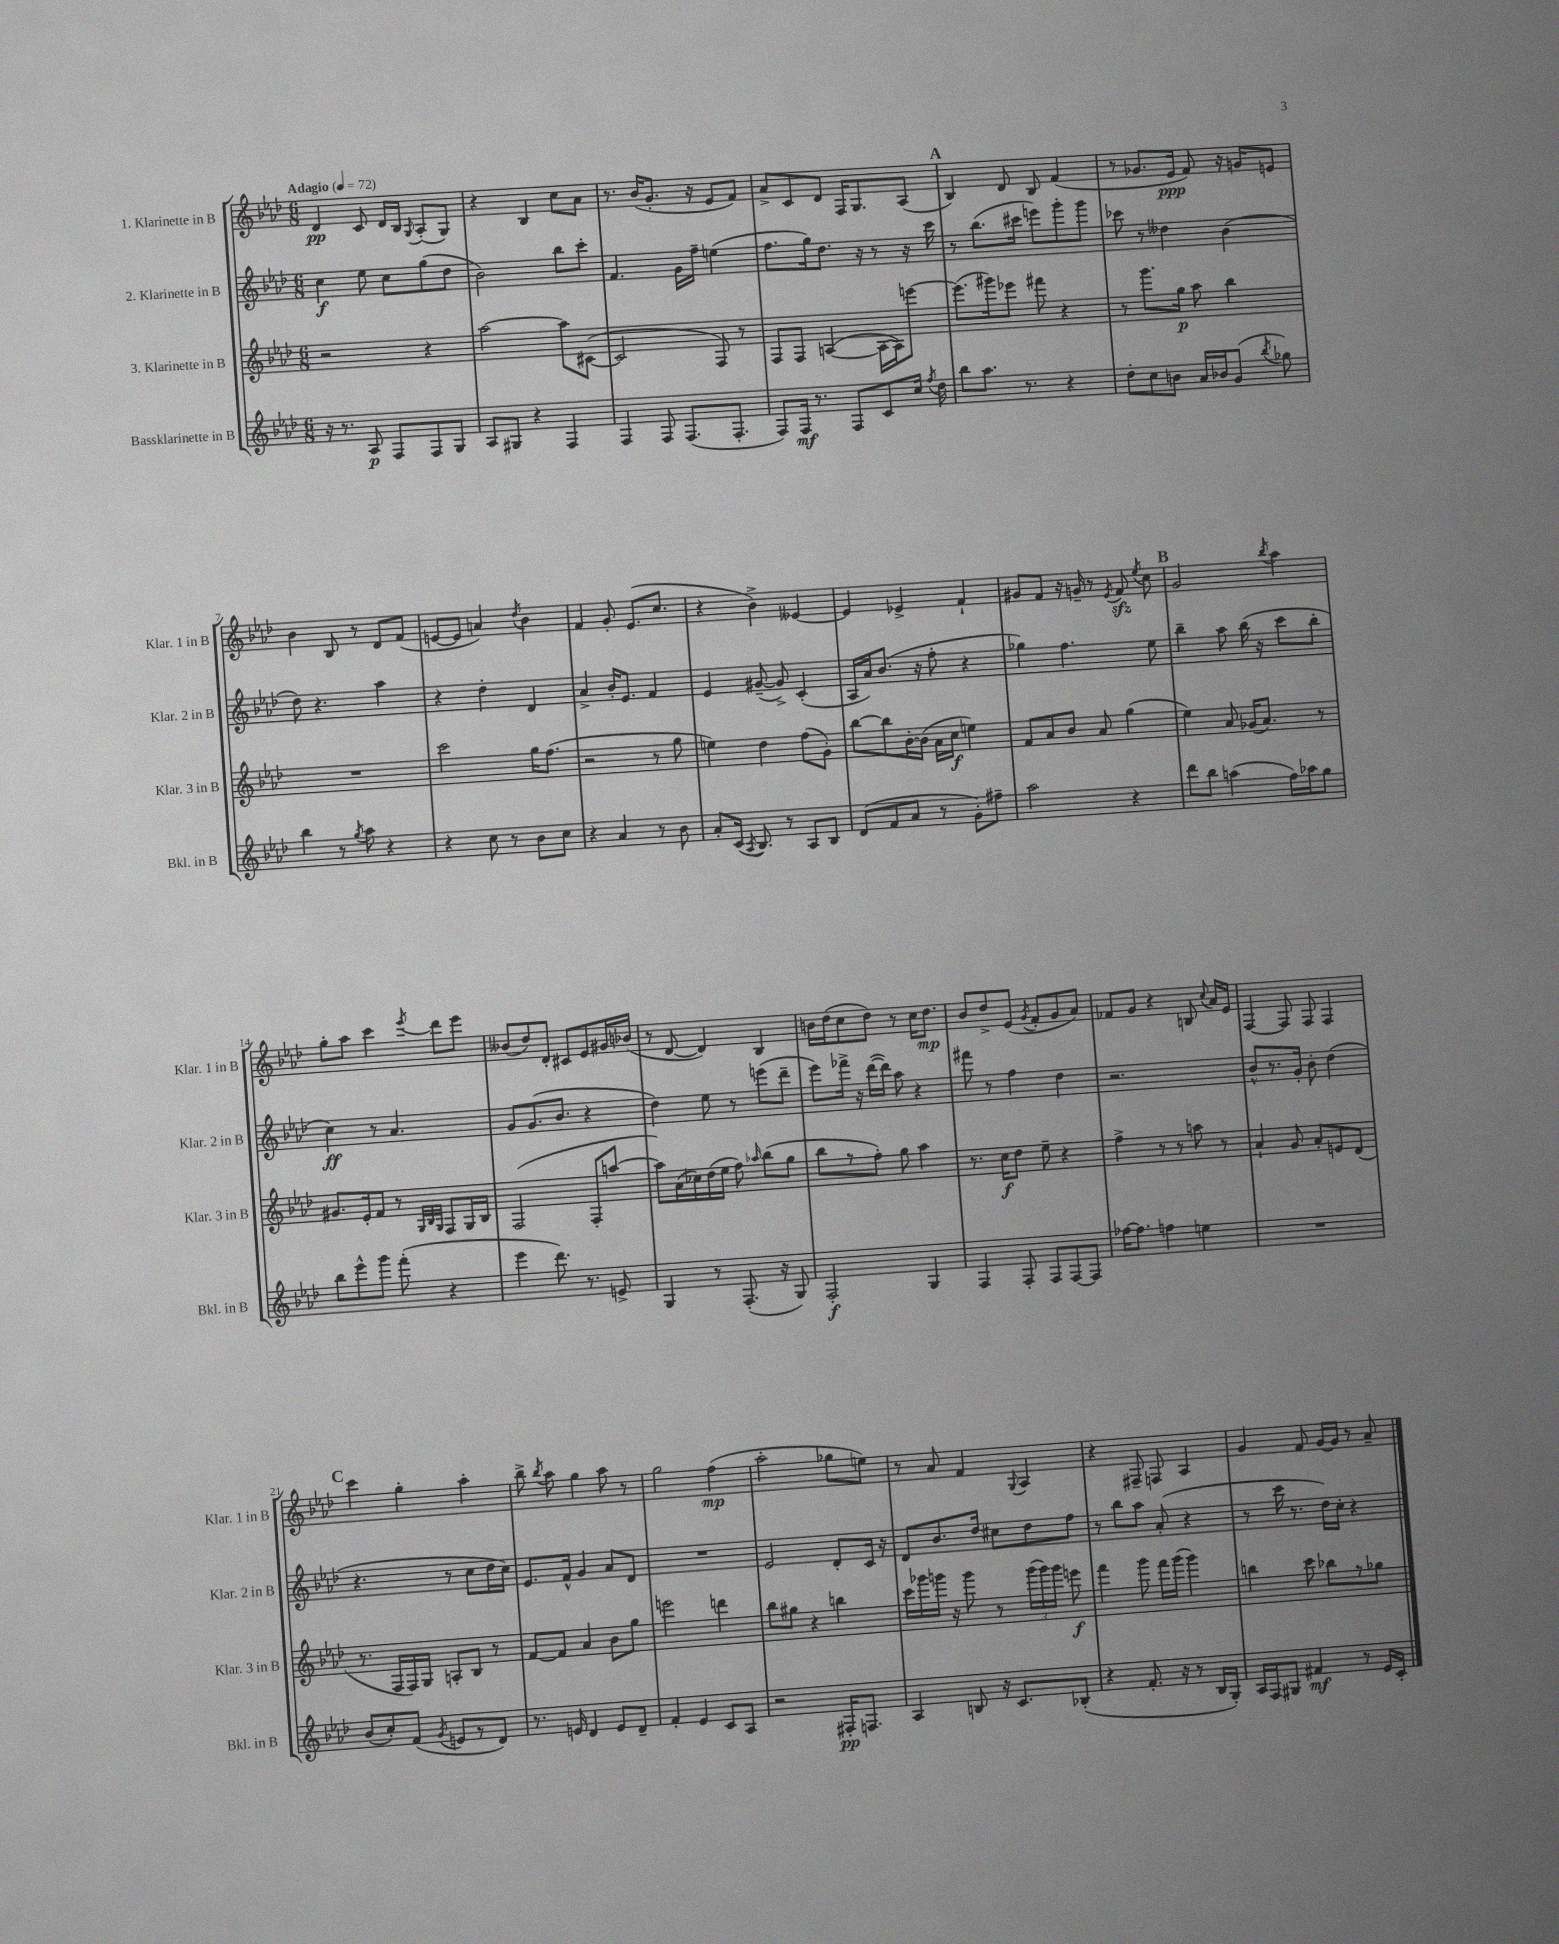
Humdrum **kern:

**kern	**kern	**kern	**kern
*staff4	*staff3	*staff2	*staff1
*clefG2	*clefG2	*clefG2	*clefG2
*k[b-e-a-d-]	*k[b-e-a-d-]	*k[b-e-a-d-]	*k[b-e-a-d-]
*M6/8	*M6/8	*M6/8	*M6/8
*MM72	*MM72	*MM72	*MM72
16r	2r	4cc\	4d-/
8.r	.	.	.
8A-/	.	8ee-\	8c/
8F/L	.	8cc\L	16d-/LL
.	.	.	16B-/JJ
.	.	.	8qqG/
8F/	4r	(8gg\	(8A-'/L
8G/J	.	8dd-\J	8G/J)
=	=	=	=
8A-/L	[2aa-\	2b-\)	4r
8G#/J	.	.	.
4r	.	.	4B-/
4F/	8aa-\]L	8bb-\L	8cc\L
.	([8c#\J	8ccc'\J	8a-\J
=	=	=	=
4F/	2c#/]	4.f/	8.r
.	.	.	(16b-/LK
8F/	.	.	8.g'/J
(8.F/L	.	16g\LL	.
.	.	16ff~\JJ	16r
.	8F/)	(4ee\	8e-/L
8.F'/J	.	.	.
.	8r	.	8f/J)
=	=	=	=
8F/L)	8F/L	8.ff\L	8a-^/L
16F/Jk	8F/J	.	8c/
8.r	.	16gg\k)	.
.	([4A/	8.dd-\J	8d-/J
8F/L	.	.	16F/LK
.	.	16r	8.G/
8c/	16A\_LL	8r	.
.	16A\]J)	.	.
16cc/Jk	[8eee\J	16r	(8A-/J
8qff/	.	.	.
16dd-\	.	16ccc\	.
=	=	=	=
8bb-\L	(8.eee\]L	8r	4B-/)
8.aa-\J	.	(8.bb-\L	.
.	16ggg#\k)	.	.
.	8eee-\J	.	8d-/
8.r	.	16ccc#\Jk	.
.	8fff#\	8eee\L)	8B-/
4r	4r	8ggg'\	(4f/
.	.	8ggg\J	.
=	=	=	=
8dd-'\L	8r	8ccc-\	8r
8cc\	8.ggg\L	8r	8.g-/L
8b\J	.	4dd--\	.
.	16gg\Jk	.	16e-/Jk
16a-/LL	8aa-\	.	8f/)
16b-/J	.	.	.
(8g/J	4bb-\	(4b-\	16r
.	.	.	16g/LK
8qbb-/	.	.	.
8gg-\)	.	.	8e/J
=	=	=	=
4bb-\	2.r	8dd-\)	4b-\
.	.	4.r	.
8r	.	.	8B-/
8qgg/	.	.	.
8aa-\	.	.	8r
4r	.	4aa-\	8d-/L
.	.	.	(8f/J
=	=	=	=
4r	2ccc\	4r	[8e/L
.	.	.	8e/]J
8cc\	.	4dd-'\	4a/)
8r	.	.	.
.	.	.	8qdd-/
8b-\L	16gg\LK	4d-/	4b-\
.	(8.ff\J	.	.
8cc\J	.	.	.
=	=	=	=
4r	2r	4a-^/	4f/
4a-/	.	16b-'/LK	8g'/
.	.	8.e-/J	.
.	.	.	(8.e-/L
8r	8r	4f/	.
.	.	.	8.cc/J
8b-\	8gg\	.	.
=	=	=	=
8a-'/L	4ee\)	4e-/	4r
(16c/Jk	.	.	.
8qA-/	.	.	.
8.B-/)	.	.	.
.	4dd-\	([8g#~/	4b-^\)
8r	.	8g#^/])	.
8A-/L	(8ff\L	(4c'/	[4e--/
8B-/J	8g'\J)	.	.
=	=	=	=
(8d-/L	[8bb-\L	16A-/LL	4e--/]
.	.	16a-/J)	.
8f/	8bb-\]	(8.b-/J	.
8a-/J	[16b-'\L	.	4e-^/
.	(16b-\]JJ	16r	.
8r	16a-\LL	8ff'\	.
.	16cc\JJ	.	.
8g'\L)	4ee\)	4r	4f`/
8ff#~\J	.	.	.
=	=	=	=
2aa-\	8f/L	4gg-\)	8g#/L
.	8a-/	.	8f/J
.	8b-/J	4.ff\	16r
.	.	.	16g~/
.	8a-/	.	8r
.	.	.	8qe-/
4r	(4gg\	.	8f/
.	.	.	8qee-/
.	.	8ee-\	8cc\
=	=	=	=
8ddd-\L	4ee-\)	4bb-~\	2g/
8bb-\J	.	.	.
(4aa\	8a-/	8aa-\	.
.	(16g-/LK	(16bb-\	.
.	8.a-/J)	16r	.
.	.	.	8qbb-/
16ff\LL)	.	8ccc\L	4aa-\
16aa-\J	.	.	.
8gg\J	8r	8bb-'\J	.
=	=	=	=
8bb-\L	8.g#/L	4cc\)	8gg'\L
8eee-^^\	.	.	8aa-\J
.	16e-'/k	.	.
8ggg\J	8f/J	8r	4ccc\
(8fff'\	8r	4.a-/	.
.	32qqG/LLL	.	.
.	32qqB-/	.	.
.	32qqG/JJJ	.	8qeee-/
4r	8F/L	.	8ddd-\L
.	16G/L	.	8eee-\J
.	16B-/JJ	.	.
=	=	=	=
4eee-\	(2F/	8g/L	(8b--/L
.	.	(8.g/	8dd-/)
8.ddd-\)	.	.	8d-'/J
.	.	8.b-/J	.
.	.	.	8c#/L
8.r	.	.	.
.	8F'/L	4r	8e-/
8e^/	[8aa/J	.	16g#/L
.	.	.	(16b-/JJ
=	=	=	=
4G/	8aa\]L)	4dd-\)	8r
.	(16a-\L	.	[8d-/
.	16cc-\)	.	.
8r	(16dd-\	8ee-\	4d-/])
.	16ee-\JJ	.	.
(8.F'/	8ff\)	8r	.
.	16qqaa-/	.	.
.	(8bb-\L	(8eee\L	4B-/
16r	.	.	.
8G/)	8gg\J	8ddd-~\J	.
=	=	=	=
2F'/	8bb-\L	8eee-\L)	16b\LL
.	.	.	(16dd-\J
.	8r	16fff-^\Jk	8cc\
.	.	16r	.
.	8ff'\J)	([16ddd-\LL	8dd-\J)
.	.	16ddd-\]JJ)	.
.	8gg\	8aa-\	8r
4G/	4aa-\	4r	16cc\LK
.	.	.	8.dd-\J
=	=	=	=
4F/	8.r	8fff#\	8b-/L
.	.	8r	8dd-^/
.	16cc\LK	.	.
8F'/	8dd-\J	4ff\	(8e-/J
.	.	.	8qg/
8F/L	8ee-~\	.	8f'/L
[8F/	4r	4dd-\	8g/
8F/]J	.	.	8a-/J)
=	=	=	=
[16ff-\LK	4ff^\	2.r	8f-/L
8.ff-\]J	.	.	.
.	.	.	8g/J
4ff\	8r	.	4r
.	8r	.	.
4ee\	8aa\	.	8B/
.	.	.	8qqcc/
.	8r	.	16a-/LL
.	.	.	16e-/JJ
=	=	=	=
2.r	4a-`/	8b-^^/L	[4F/
.	.	8.r	.
.	8g/	.	8F/]
.	.	16g'/Jk	.
.	8a-'/L	8b-'\	8F/
.	8e/	(4dd-\	4F/
.	(8d-/J	.	.
=	=	=	=
(8b-/L	8.r	4.r	4ccc\
8cc'/)	.	.	.
.	16F/LL	.	.
(8f/J	16F/)	.	4gg'\
.	16G/JJ	.	.
8qg/	.	.	.
8e/L	8A'/L	8r	.
8r	8B-/J	8cc\L	4aa-'\
8d-/J)	8r	16dd-\L	.
.	.	16cc\JJ)	.
=	=	=	=
8.r	[8f/L	8.e-/L	8bb-^\
.	.	.	8qbb-/
.	8f/]J	.	8aa-\
16e/	.	16f^^/Jk	.
4d-/	4a-/	4g/	4gg\
8e/L	8b-\L	8a-/L	8aa-\
8d-~/J	8gg\J	8d-/J	8r
=	=	=	=
4f'/	2eee\	2.r	2gg\
4e-/	.	.	.
8c/L	4ddd\	.	(4ff\
8A-/J	.	.	.
=	=	=	=
2r	8bb-\L	2e-/	2aa-'\
.	8gg#\J	.	.
.	4r	.	.
16F#'/LK	4bb\	8d-'/L	8gg-\L
8.F/J	.	.	.
.	.	16c/Jk	8ee\J)
.	.	16r	.
=	=	=	=
4A-/	16ccc\LL	8d-/L	8r
.	16ggg-\	.	.
.	16ggg\JJ	8.b-/	8a-/
.	16r	.	.
8B/	8ggg\	.	4f/
.	.	16dd-/Jk	.
16r	8r	8cc#\L	.
8.c/L	.	.	.
.	.	.	8qqG/
.	(24ggg\LL	8dd-\	4A-/
.	24ggg\)	.	.
.	24ggg\JJ	.	.
(8B-'/J	8eee\	8ff\J	.
=	=	=	=
4r	4fff\	8r	4r
.	.	8bb-\L	.
8.f'/	8ggg\	8aa-\J	8F#~/
.	16fff\LL	(8a-'/	8F/
16r	(16ggg\JJ	.	.
8r	4ggg\)	4r	4A-/
16B-/LL	.	.	.
16G'/JJ)	.	.	.
=	=	=	=
16A-/LL	4bb\	8r	4g/
16F/J	.	.	.
8G#/J	.	16ccc\	.
.	.	8.r	.
4f#/	8ccc\	.	8f/
.	8bb-\L	16dd-\LL)	[16g/LL
.	.	16cc'\JJ	16g/]JJ
8r	8r	4r	8r
16e-/LL	8gg-\J	.	8a-~/
16c'/JJ	.	.	.
==	==	==	==
*-	*-	*-	*-
